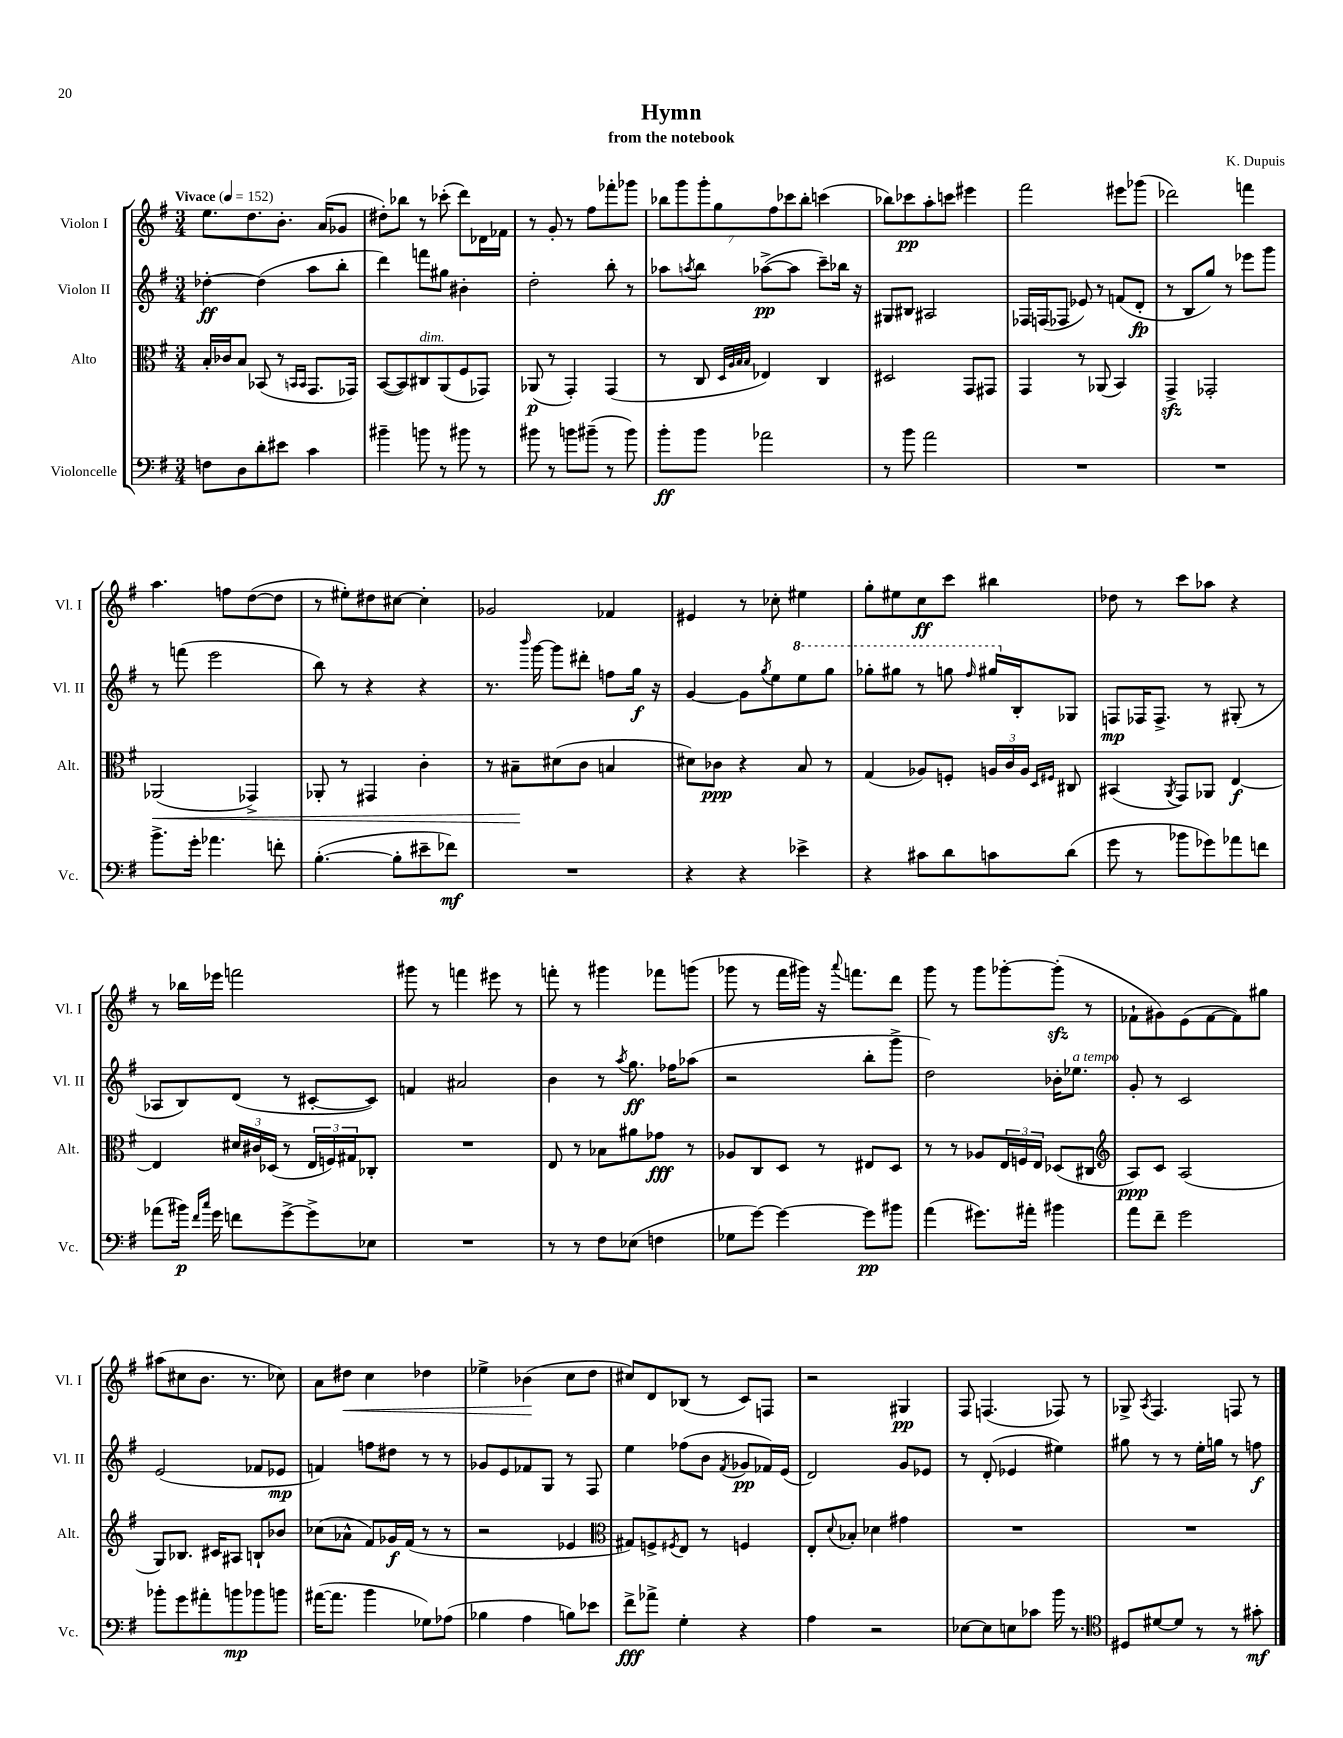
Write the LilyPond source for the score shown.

\header { title = "Hymn" composer = "K. Dupuis" subtitle = "from the notebook" }
<<
\new StaffGroup <<
\new Staff = "s0" \with { instrumentName = "Violon I" shortInstrumentName = "Vl. I" } {
    \clef treble \key g \major \numericTimeSignature \time 3/4 \tempo "Vivace" 4 = 152
    e''8. d''8. b'8.-. a'16( ges'8 |
    dis''8-.) bes''8 r8 ces'''8-.( d'''8) des'16 fes'16 |
    r8 g'8-. r8 fis''8 fes'''8-. ges'''8 |
    \tuplet 7/4 { bes''8 g'''8 g'''8-. g''8 fis''8 ces'''8 bes''8-. } c'''4( |
    bes''8) ces'''8\pp a''8-. c'''8 eis'''4 |
    fis'''2 eis'''8 ges'''8( |
    des'''2) f'''4 |
    a''4. f''8 d''8~( d''8 |
    r8 eis''8-.) dis''8 cis''8~ cis''4-. |
    ges'2 fes'4 |
    eis'4 r8 ces''8-. eis''4 |
    g''8-. eis''8 c''8\ff c'''8 bis''4 |
    des''8 r8 c'''8 aes''8 r4 |
    r8 bes''16 ees'''16 f'''2 |
    gis'''8 r8 f'''4 eis'''8 r8 |
    f'''8-. r8 gis'''4 fes'''8 g'''8( |
    ges'''8 r8 fis'''16 gis'''16) r16 \appoggiatura { a'''8 } f'''8. d'''8 |
    g'''8 r8 g'''8 ges'''8~-. ges'''8-.\sfz( r8 |
    fes'8-! gis'8) e'8( fes'8~ fes'8) gis''8 |
    ais''8( cis''8 b'8. r8. ces''8) |
    a'8 dis''8\< c''4 des''4 |
    ees''4-> bes'4\!( c''8 d''8 |
    cis''8) d'8 bes8( r8 c'8) f8 |
    r2 gis4\pp |
    fis8 f4.( fes8) r8 |
    ges8-> \acciaccatura { a8 } fis4. f8 r8 \bar "|." |
}
\new Staff = "s1" \with { instrumentName = "Violon II" shortInstrumentName = "Vl. II" } {
    \clef treble \key g \major \numericTimeSignature \time 3/4
    des''4~-.\ff des''4( a''8 b''8-. |
    d'''4) f'''8 gis''8 bis'4-. |
    d''2-. b''8-. r8 |
    aes''8 \acciaccatura { a''8 } b''8 aes''8~->\pp( aes''8 c'''8--) bes''16 r16 |
    gis8 bis8 ais2 |
    fes16 f16( fes8 ees'8) r8 f'8( d'8-.\fp |
    r8 b8 g''8) r8 ees'''8 g'''8 |
    r8 f'''8( e'''2 |
    b''8) r8 r4 r4 |
    r8. \grace { b'''16 } g'''16~ g'''8 dis'''8-. f''8 g''16\f r16 |
    g'4~ g'8 \acciaccatura { g''8 } e''8 \ottava #1 e'''8 g'''8 |
    ges'''8-. gis'''8 r8 g'''8 \grace { fis'''16 } gis'''16 \ottava #0 b16-. ges8 |
    f8\mp fes16 fes8.-> r8 gis8-.( r8 |
    aes8 b8) d'8( r8 cis'8~-. cis'8) |
    f'4 ais'2 |
    b'4 r8 \acciaccatura { a''8 } g''8.\ff fes''16 aes''8( |
    r2 b''8-. g'''8-> |
    d''2) bes'16-. ees''8.^\markup { \italic "a tempo" } |
    g'8-. r8 c'2 |
    e'2( fes'8 ees'8\mp |
    f'4) f''8 dis''8 r8 r8 |
    ges'8 e'8 fes'8 g8 r8 fis8 |
    e''4 fes''8( b'8 \acciaccatura { fis'8 } ges'8\pp fes'16) e'16( |
    d'2) g'8 ees'8 |
    r8 d'8-.( ees'4 eis''4) |
    gis''8 r8 r8 e''16-. g''16 r8 f''8\f \bar "|." |
}
\new Staff = "s2" \with { instrumentName = "Alto" shortInstrumentName = "Alt." } {
    \clef alto \key g \major \numericTimeSignature \time 3/4
    b16-. ces'16 b8 bes,8( r8 \grace { b,16 b,16 } g,8. ges,16) |
    b,8~( b,8) cis8^\markup { \italic "dim." } a,8( fis8 ges,8) |
    aes,8\p( r8 g,4-.) g,4( |
    r8 c8 \grace { d32 a32 b32 b32 } ees4) c4 |
    dis2 g,8 gis,8 |
    g,4 r8 aes,8( b,4) |
    g,4->\sfz ges,2-. |
    aes,2\<( ges,4->) |
    aes,8-. r8 gis,4 c'4-. |
    r8 bis8--\! dis'8( c'8 b4 |
    dis'8) ces'8\ppp r4 b8 r8 |
    g4( aes8) f8-. \tuplet 3/2 { a16 c'16 a16 } \grace { d16 fis16 } cis8 |
    bis,4( \acciaccatura { a,8 } g,8) aes,8 e4~\f |
    e4 \tuplet 3/2 { dis'16 cis'16 des16( } r8 \tuplet 3/2 { e16 f16) gis16 } ces8-. |
    R2. |
    e8 r8 bes8 ais'8 ges'8\fff r8 |
    aes8 c8 d8 r8 eis8 d8 |
    r8 r8 aes8 \tuplet 3/2 { e16 f16 e16 } des8( cis8 |
    \clef treble a8\ppp) c'8 a2( |
    g8) bes8. cis'16 ais8 b8-! bes'8 |
    ces''8( aes'8-^ fis'8) ges'16\f fis'16( r8 r8 |
    r2 ees'4 |
    \clef alto gis8) f8-> \acciaccatura { fis8 } e8 r8 f4 |
    e8-. \appoggiatura { d'8 } bes8-. des'4 gis'4 |
    R2. |
    R2. \bar "|." |
}
\new Staff = "s3" \with { instrumentName = "Violoncelle" shortInstrumentName = "Vc." } {
    \clef bass \key g \major \numericTimeSignature \time 3/4
    f8 d8 d'8-. eis'8 c'4 |
    bis'4-- b'8 r8 bis'8 r8 |
    bis'8 r8 b'8 bis'8--( r8 bis'8) |
    b'8-.\ff b'8 aes'2 |
    r8 b'8 a'2 |
    R2. |
    R2. |
    b'8.-> g'16-. aes'4. f'8-. |
    b4.~-.( b8-. eis'8-- fes'8\mf) |
    R2. |
    r4 r4 ees'4-> |
    r4 cis'8 d'8 c'8 d'8( |
    g'8 r8 bes'8 ges'8) aes'8 f'8 |
    aes'8( bis'16\p) \grace { fis'16 c''16 } g'16 f'8 g'8~-> g'8-> ees8 |
    R2. |
    r8 r8 fis8 ees8( f4 |
    ges8 g'8~) g'4~ g'8\pp bis'8 |
    a'4( gis'8.) ais'16-. bis'4 |
    a'8 fis'8-- g'2 |
    bes'8-. g'8 ais'8-. b'8\mp bes'8 b'8 |
    ais'16~( ais'8. b'4 ges8) aes8( |
    bes4 a4 b8) ees'8 |
    fis'8->\fff aes'8-> g4-. r4 |
    a4 r2 |
    ees8~ ees8 e8 ces'8 b'16 r8. |
    \clef tenor dis8 dis'8~ dis'8 r8 r8 gis'8-.\mf \bar "|." |
}
>>
>>
\layout { \context { \Score \remove "Bar_number_engraver" } }
